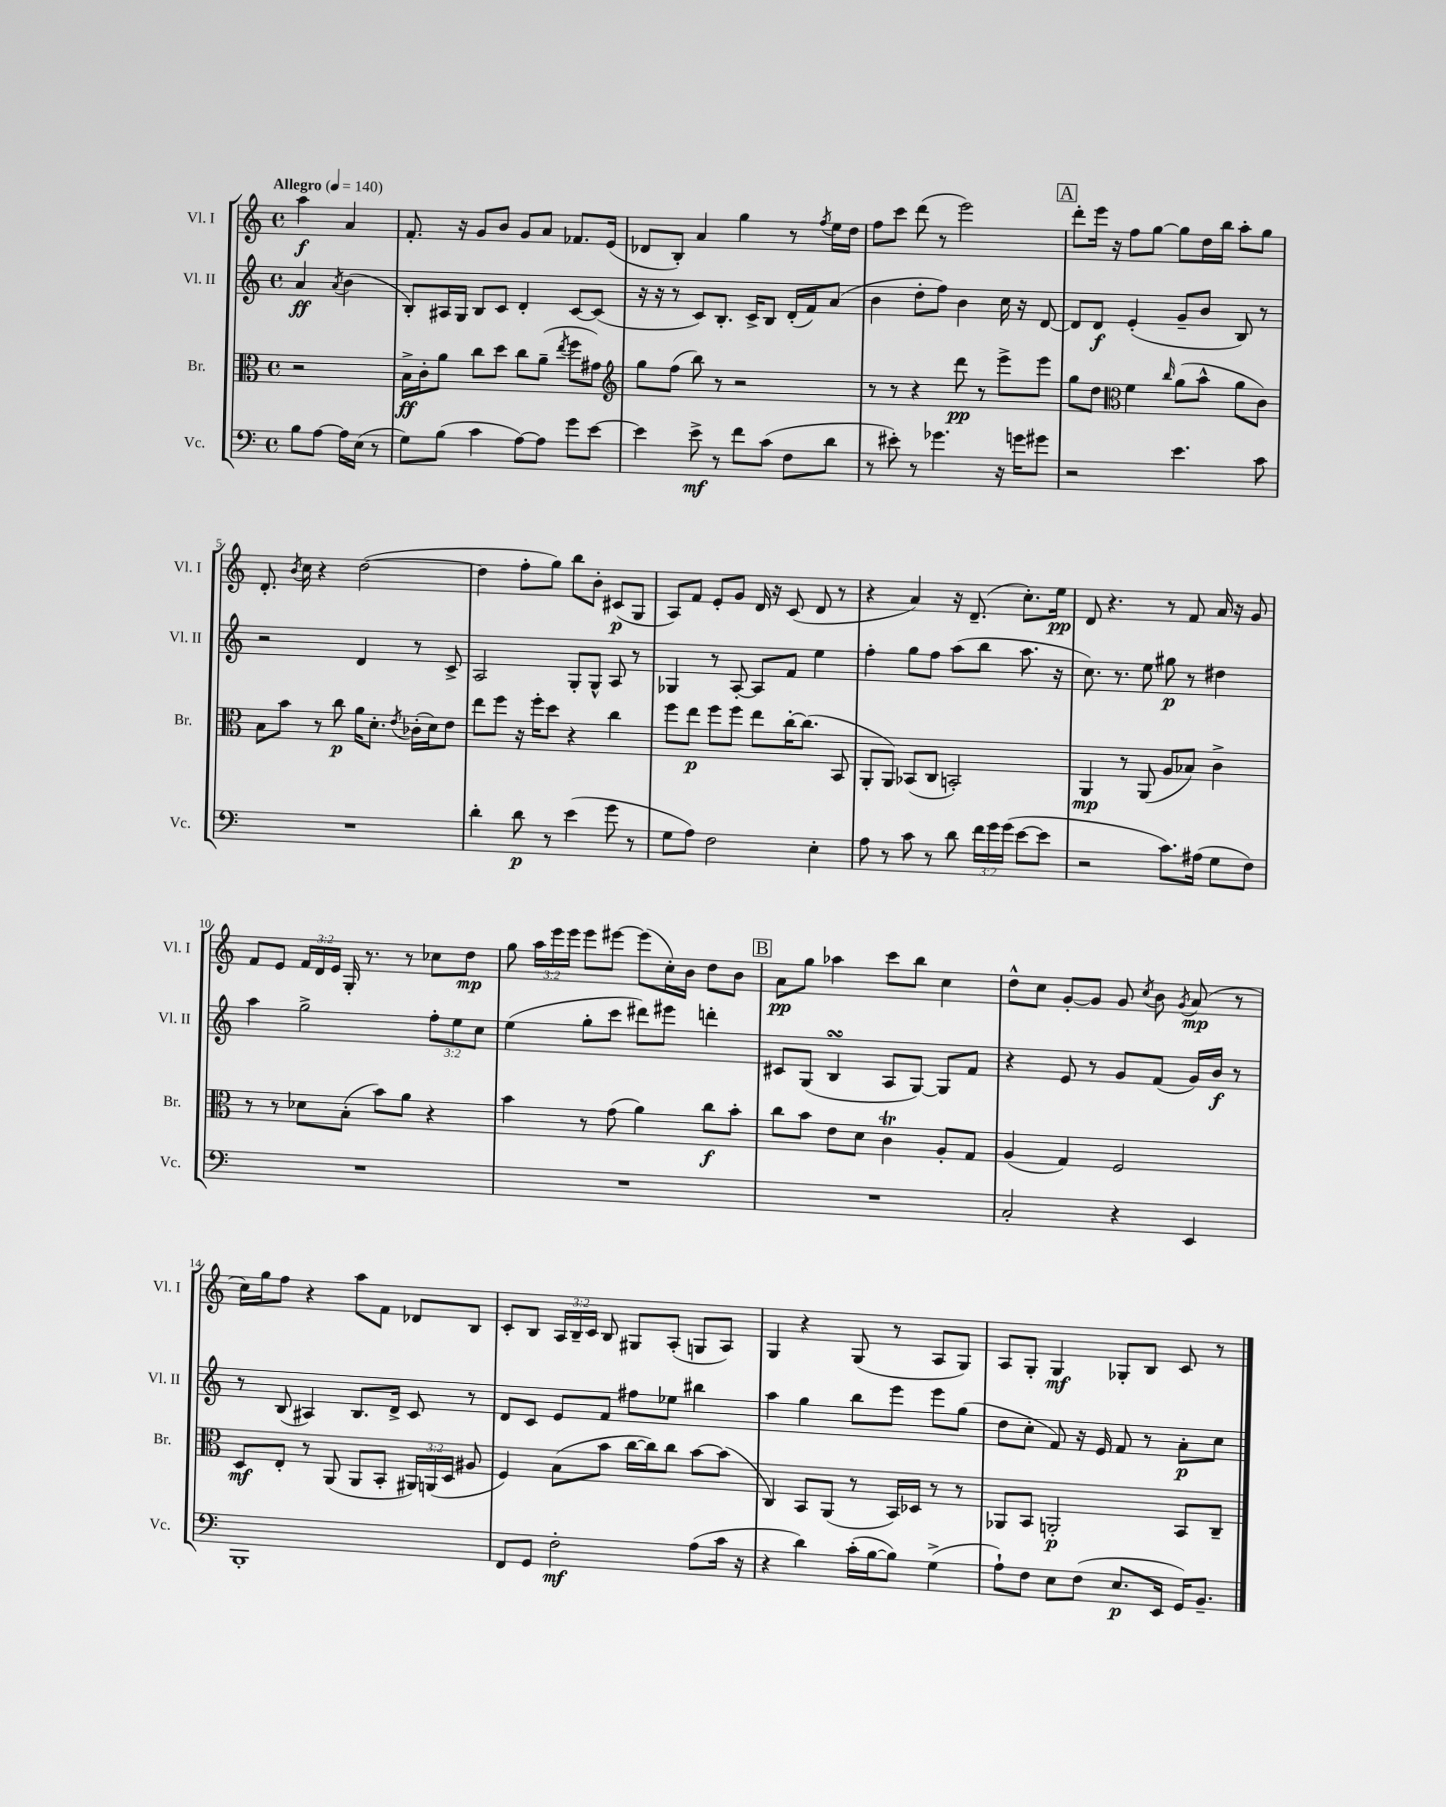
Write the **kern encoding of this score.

**kern	**kern	**kern	**kern
*staff4	*staff3	*staff2	*staff1
*clefF4	*clefC3	*clefG2	*clefG2
*k[]	*k[]	*k[]	*k[]
*M4/4	*M4/4	*M4/4	*M4/4
*met(c)	*met(c)	*met(c)	*met(c)
*MM140	*MM140	*MM140	*MM140
8B	2r	4a	4aa
[8A	.	.	.
.	.	8qa	.
16A]	.	(4b	4a
(16E	.	.	.
8r	.	.	.
=	=	=	=
8G)	16B^	8B')	8.f'
.	16c'	.	.
(8B	8a	16A#	.
.	.	16G	16r
4c	8cc	8B	8g
.	8dd	8c	8b
[8A)	8cc	4d'	8g
8A]	(8a~	.	8a
.	8qee	.	.
8g	8ff	[8c	8.f-
[8e	8g#)	(8c]	.
.	.	.	(16e
=	=	=	=
*	*clefG2	*	*
4e]	8gg	16r	8d-
.	.	16r	.
.	(8ff	8r	8B')
8e^	8bb)	8c)	4a
8r	8r	8.B'	.
8f	2r	.	4gg
.	.	16c^	.
(8c	.	8B	.
8F	.	(16d'	8r
.	.	16f)	.
.	.	.	8qff
8d	.	(8a	16ee
.	.	.	16dd
=	=	=	=
8r	8r	4b	8ff
8e#')	8r	.	8ccc
8r	4r	8dd'	(8ddd
4.g-	.	8ff)	8r
.	8ddd	4b	2eee)
.	8r	.	.
16r	8eee^	16cc	.
16g	.	16r	.
8g#	8eee	[8d	.
=	=	=	=
2r	8gg	8d]	8ddd'
.	8dd	8d	16eee
.	.	.	16r
*	*clefC3	*	*
.	4f	(4e'	8ff
.	.	.	[8gg
.	16qqcc	.	.
4.e	(8a	8g~	8gg]
.	8b^^	8b	16dd
.	.	.	16bb
.	8a	8B)	8aa'
8c	8c)	8r	8gg
=	=	=	=
1r	8B	2r	8.d'
.	8b	.	.
.	.	.	8qb
.	.	.	16cc
.	8r	.	4r
.	8cc	.	.
.	16a	4d	([2dd
.	8.d'	.	.
.	8qe	.	.
.	(16c-'	8r	.
.	16d)	.	.
.	8e	8c^	.
=	=	=	=
4d'	8ee	2A	4dd]
.	8ff	.	.
8d	16r	.	8ff'
.	16ff'	.	.
8r	8dd	.	8gg)
(4e	4r	8G'	8bb
.	.	8G^^	8b'
8g	4cc	8A	(8c#
8r	.	8r	8G
=	=	=	=
8G	8ff	4G-	8A)
8A)	8ee	.	8f
2F	8ff	8r	8e'
.	8ff	[8A'	8g
.	8ee	8A]	16d
.	.	.	16r
.	[16cc'	8f	(8c
.	(8.cc]	.	.
4E'	.	4ee	8d
.	8BB	.	8r
=	=	=	=
8A	8AA'	4ff'	4r
8r	8AA)	.	.
8c	(8BB-	8gg	4a)
8r	8C	8ff	.
8d	2BB')	(8aa	16r
.	.	.	(8.d~
24f	.	8bb	.
24g	.	.	.
(24g	.	.	.
[8e	.	8.aa	8.cc')
8e]	.	.	.
.	.	16r	16ee
=	=	=	=
2r	4AA	8.cc)	8d
.	.	.	4.r
.	.	8.r	.
.	8r	.	.
.	(8AA	8ee	.
8.c)	8A	8gg#	8r
.	8B-)	8r	8f
(16A#	.	.	.
8G	4c^	4dd#	16a
.	.	.	16r
8F)	.	.	8g
=	=	=	=
1r	8r	4aa	8f
.	8r	.	8e
.	8d-	2gg^	24f
.	.	.	24d
.	.	.	24e
.	(8B'	.	16G'
.	.	.	8.r
.	8b)	.	.
.	8a	.	8r
.	4r	12ff'	8cc-
.	.	12ee	.
.	.	.	8dd
.	.	12cc	.
=	=	=	=
1r	4b	(4ee	8gg
.	.	.	24aa
.	.	.	24eee
.	.	.	24eee
.	8r	8gg'	8eee
.	(8g	8ccc	[8eee#
.	4a)	8ddd#)	(8eee#]
.	.	8eee#	16cc')
.	.	.	16b
.	8cc	4ddd'	8dd
.	8b'	.	8b
=	=	=	=
1r	8cc	8c#	8a
.	8b	(8G	8gg
.	8e	4B	4aa-
.	8d	.	.
.	4c	8A	8ccc
.	.	[8G)	8bb
.	8A'	8G]	4cc
.	8G	8f	.
=	=	=	=
2C'	(4A	4r	8dd^^
.	.	.	8cc
.	4G)	8e	[8g'
.	.	8r	8g]
4r	2F	8g	8g
.	.	.	8qcc
.	.	(8f	8b
.	.	.	8qg
4EE	.	16g)	(8a
.	.	16b	.
.	.	8r	8r
=	=	=	=
1BBB'	8D	8r	16cc)
.	.	.	16gg
.	8E'	(8B	8ff
.	8r	4A#)	4r
.	(8AA	.	.
.	8AA	8.B	8aa
.	8BB'	.	8f
.	.	16d^	.
.	24AA#)	8c	8d-
.	(24AA	.	.
.	24D	.	.
.	8A#	8r	8B
=	=	=	=
8FF	4F)	8d	8c'
8GG	.	8c	8B
2F'	(8B	8e	24A
.	.	.	24B~
.	.	.	24c
.	8b	8f	8B
.	[16cc	8ff#	8G#
.	16cc])	.	.
.	8cc	8ee-	(8A'
(8A	[8b	4bb#	8G
16c	(8b]	.	8A)
16r	.	.	.
=	=	=	=
4r	4C)	4aa	4G
4d)	8BB	4gg	4r
.	(8AA	.	.
(16c'	8r	8bb	(8G
[16B	.	.	.
8B])	16BB)	8eee	8r
.	16D-	.	.
(4G^	8r	8eee	8A
.	8r	(8gg	8G)
=	=	=	=
8A`)	8AA-	8dd	8A
8F	8BB	8cc'	8G'
8E	2AA'	8f)	4G
(8F	.	16r	.
.	.	16e	.
8.E	.	8f	8G-'
.	.	8r	8B
16EE	.	.	.
16GG)	8BB	8a'	8c
8.BB~	.	.	.
.	8C~	8cc	8r
==	==	==	==
*-	*-	*-	*-
